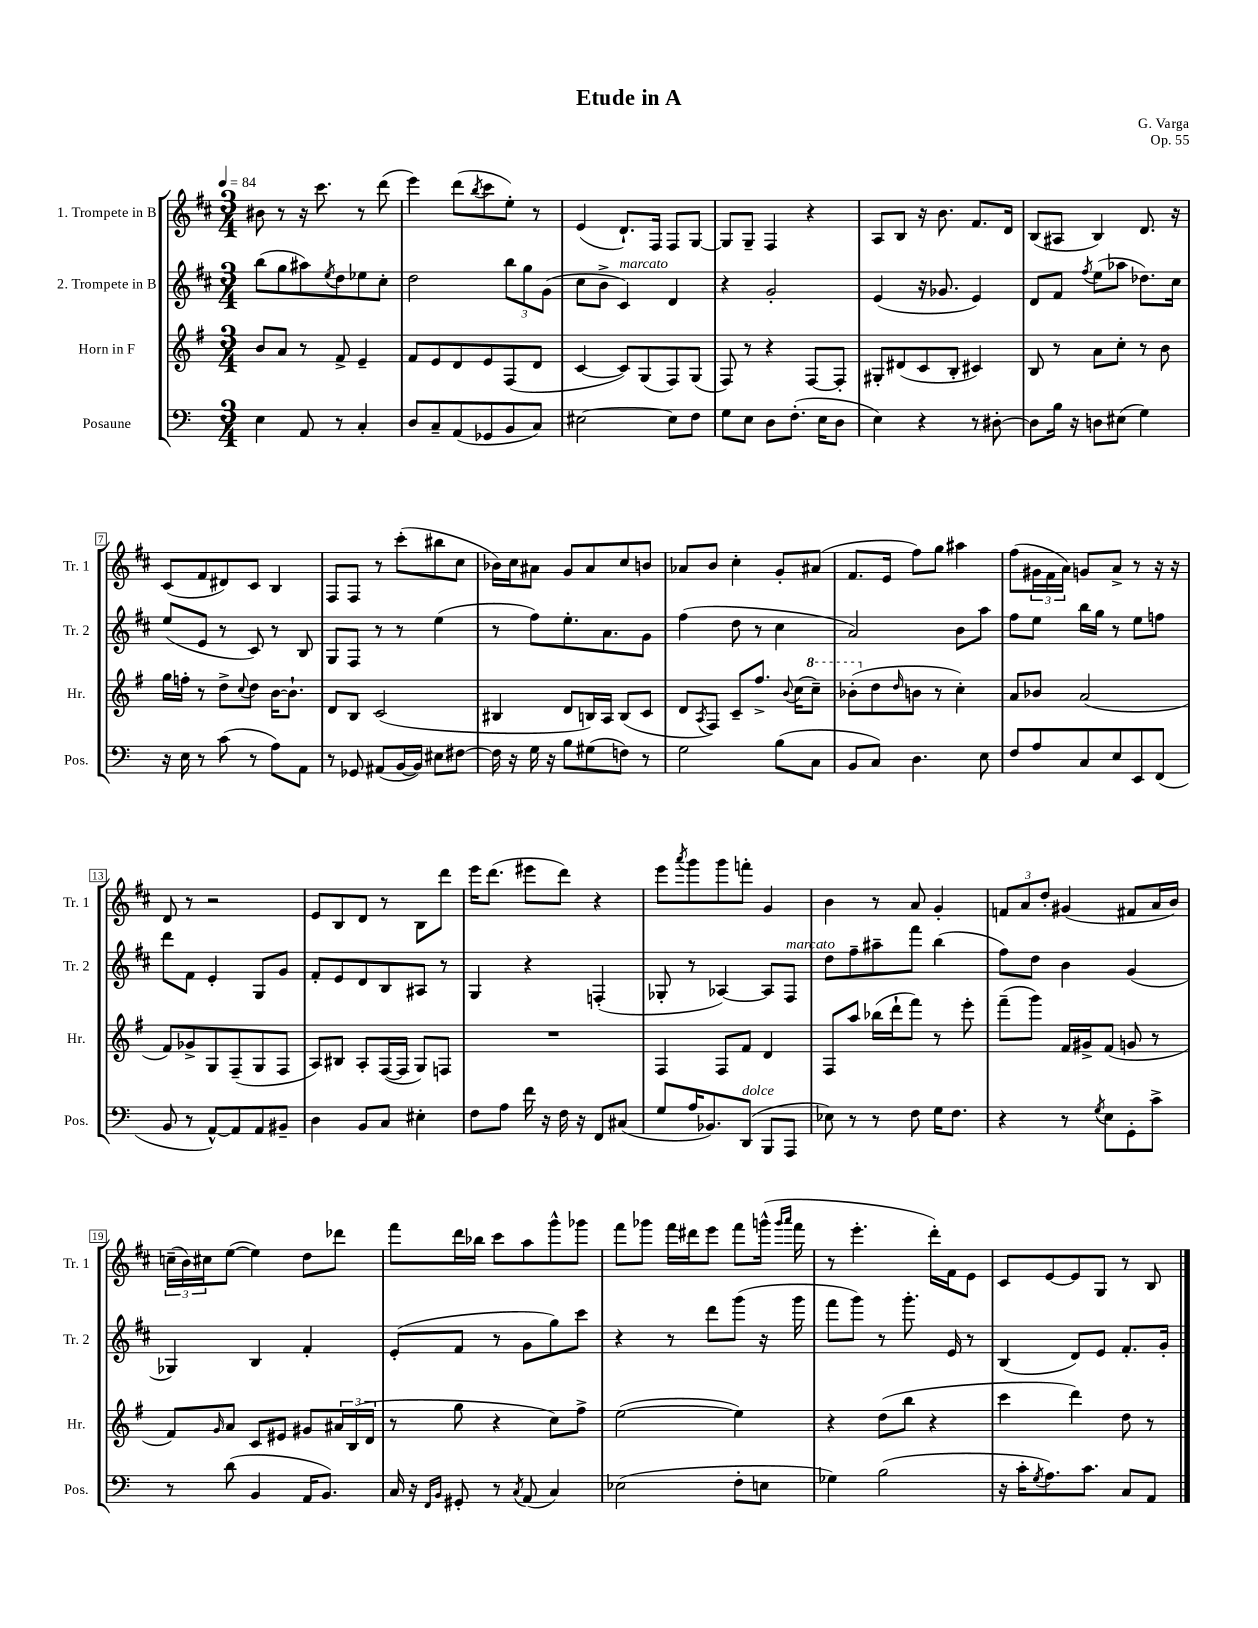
\header { title = "Etude in A" composer = "G. Varga" opus = "Op. 55" }
<<
\new StaffGroup <<
\new Staff = "s0" \with { instrumentName = "1. Trompete in B" shortInstrumentName = "Tr. 1" } {
    \clef treble \key d \major \numericTimeSignature \time 3/4 \tempo 4 = 84
    bis'8 r8 r16 cis'''8. r8 d'''8( |
    e'''4) d'''8( \acciaccatura { b''8 } cis'''8 e''8-.) r8 |
    e'4( d'8.-!) fis16 fis8 g8~ |
    g8 g8-- fis4 r4 |
    a8 b8 r16 b'8. fis'8. d'16 |
    b8( ais8 b4) d'8. r16 |
    cis'8( fis'8 dis'8) cis'8 b4 |
    fis8 fis8 r8 cis'''8-.( bis''8 cis''8 |
    bes'16) cis''16 ais'8 g'8 ais'8 cis''8 b'8 |
    aes'8 b'8 cis''4-. g'8-. ais'8( |
    fis'8. e'16 fis''8) g''8 ais''4 |
    fis''8( \tuplet 3/2 { gis'16 fis'16 a'16) } g'8 a'8-> r8 r16 r16 |
    d'8 r8 r2 |
    e'8 b8 d'8 r8 b8 d'''8 |
    e'''16 d'''8.( eis'''8 d'''8) r4 |
    e'''8 \acciaccatura { a'''8 } g'''8 g'''8 f'''8-. g'4 |
    b'4 r8 a'8 g'4-. |
    \tuplet 3/2 { f'8 a'8 d''8-. } gis'4( fis'8 a'16 b'16) |
    \tuplet 3/2 { c''16--( b'16) cis''16 } e''8~( e''4) d''8 des'''8 |
    fis'''8 d'''16 bes''16 cis'''8 a''8 g'''8-^ ges'''8 |
    fis'''8 ges'''8 fis'''16 dis'''16 e'''8 fis'''8 g'''16-^( \grace { g'''16 a'''16 } fis'''16 |
    r8 e'''4.-. d'''16-.) fis'16 e'8 |
    cis'8 e'8~ e'8 g8 r8 b8 \bar "|." |
}
\new Staff = "s1" \with { instrumentName = "2. Trompete in B" shortInstrumentName = "Tr. 2" } {
    \clef treble \key d \major \numericTimeSignature \time 3/4
    b''8( g''8 ais''8) \acciaccatura { e''8 } d''8 ees''8 cis''8-. |
    d''2 \tuplet 3/2 { b''8 g''8 g'8( } |
    cis''8 b'8-> cis'4^\markup { \italic "marcato" }) d'4 |
    r4 g'2-. |
    e'4( r16 ges'8. e'4) |
    d'8 fis'8 \acciaccatura { fis''8 } e''8( aes''8 des''8.) cis''16 |
    e''8( e'8 r8 cis'8) r8 b8 |
    g8 fis8 r8 r8 e''4( |
    r8 fis''8) e''8.-. a'8. g'8 |
    fis''4( d''8 r8 cis''4 |
    a'2) b'8 a''8 |
    fis''8 e''8 b''16 g''16 r8 e''8 f''8 |
    d'''8 fis'8 e'4-. g8 g'8 |
    fis'8-. e'8 d'8 b8 ais8 r8 |
    g4 r4 f4-.( |
    ges8-. r8 aes4~) aes8 fis8^\markup { \italic "marcato" } |
    d''8 fis''8-- ais''8-- fis'''8 b''4( |
    fis''8) d''8 b'4 g'4( |
    ges4) b4 fis'4-. |
    e'8-.( fis'8 r8 g'8 g''8) cis'''8 |
    r4 r8 d'''8 g'''8( r16 g'''16 |
    fis'''8 g'''8) r8 g'''8.-. e'16 r8 |
    b4( d'8) e'8 fis'8.-. g'16-. \bar "|." |
}
\new Staff = "s2" \with { instrumentName = "Horn in F" shortInstrumentName = "Hr." } {
    \clef treble \key g \major \numericTimeSignature \time 3/4
    b'8 a'8 r8 fis'8-> e'4-- |
    fis'8 e'8 d'8 e'8 fis8( d'8 |
    c'4~ c'8) g8( fis8) g8( |
    fis8) r8 r4 fis8~ fis8-. |
    gis8-. dis'8( c'8 b8-. cis'4) |
    b8 r8 a'8 c''8-. r8 b'8 |
    g''16 f''16-. r8 d''8-> \appoggiatura { c''8 } d''8 b'16~ b'8.-! |
    d'8 b8 c'2( |
    bis4 d'8 b16) a16 b8( c'8 |
    d'8 \acciaccatura { a8 } fis8) c'8-- fis''8.-> \appoggiatura { b'8 } c''16( \ottava #1 c'''8--) |
    bes''8-.( \ottava #0 d''8 \grace { d''16 } b'!8 r8 c''4-.) |
    a'8 bes'8 a'2( |
    fis'8) ges'8-> g8 fis8--( g8 fis8 |
    a8) bis8 a8-. fis16~( fis16 g8) f8 |
    R2. |
    fis4 fis8 fis'8 d'4 |
    fis8 a''8 bes''16( d'''16-! fis'''8) r8 e'''8-. |
    fis'''8--( g'''8) fis'16 gis'16-> fis'8( g'8 r8 |
    fis'8) \grace { g'16 } a'8 c'8 eis'8 gis'8 \tuplet 3/2 { ais'16 b16( d'16 } |
    r8 g''8 r4 c''8) fis''8-> |
    e''2~( e''4) |
    r4 d''8( b''8 r4 |
    c'''4 d'''4) d''8 r8 \bar "|." |
}
\new Staff = "s3" \with { instrumentName = "Posaune" shortInstrumentName = "Pos." } {
    \clef bass \key c \major \numericTimeSignature \time 3/4
    e4 a,8 r8 c4-. |
    d8 c8-- a,8( ges,8 b,8 c8) |
    eis2~ eis8 f8 |
    g8 e8 d8 f8.-.( e16 d8 |
    e4) r4 r8 dis8~-. |
    dis8 b16 r16 d8 eis8( g4) |
    r16 e16 r8 c'8( r8 a8) a,8 |
    r8 ges,8 ais,8( b,16~ b,16) eis8 fis8~ |
    fis16 r16 g16 r16 b8 gis8( f8) r8 |
    g2 b8( c8 |
    b,8 c8) d4. e8 |
    f8 a8 c8 e8 e,8 f,8( |
    b,8 r8 a,8~-^) a,8 a,8 bis,8-- |
    d4 b,8 c8 eis4-. |
    f8 a8 f'16 r16 f16 r16 f,8 cis8( |
    g8 a16 bes,8.) d,8^\markup { \italic "dolce" }( b,,8 a,,8 |
    ees8) r8 r8 f8 g16 f8. |
    r4 r8 \acciaccatura { g8 } e8 g,8-. c'8-> |
    r8 d'8( b,4 a,16 b,8.) |
    c16 r16 \grace { f,16 b,16 } gis,8-. r8 \acciaccatura { c8 } a,8( c4) |
    ees2( f8-. e8 |
    ges4) b2( |
    r16 c'16-. \acciaccatura { g8 } a8.) c'8. c8 a,8 \bar "|." |
}
>>
>>
\layout { \context { \Score \override BarNumber.stencil = #(make-stencil-boxer 0.1 0.3 ly:text-interface::print) } }
